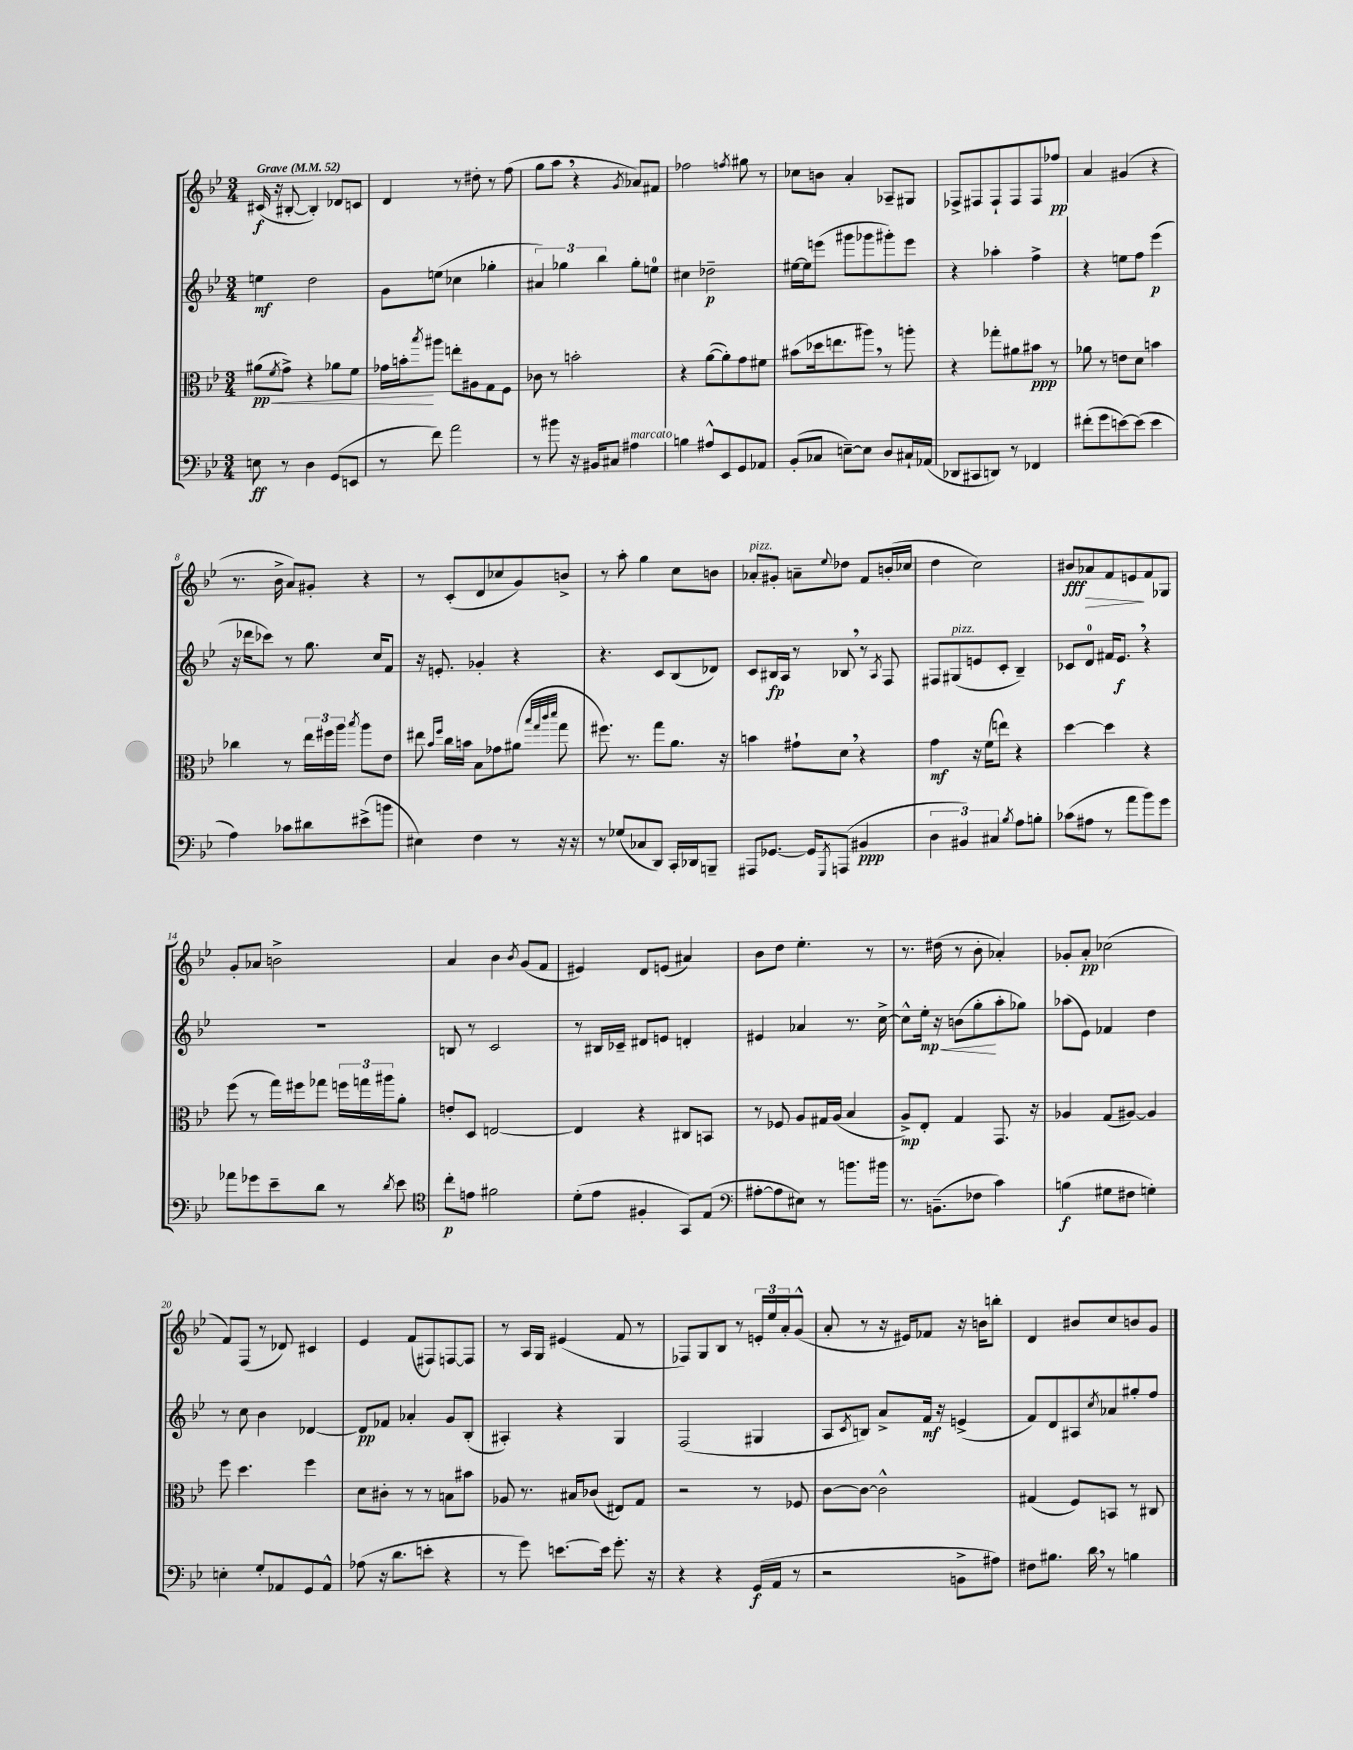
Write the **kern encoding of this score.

**kern	**kern	**kern	**kern
*staff4	*staff3	*staff2	*staff1
*clefF4	*clefC3	*clefG2	*clefG2
*k[b-e-]	*k[b-e-]	*k[b-e-]	*k[b-e-]
*M3/4	*M3/4	*M3/4	*M3/4
*MM52	*MM52	*MM52	*MM52
8E	(8a#	4ee	(16c#
.	.	.	16r
.	8qf	.	.
8r	8g^)	.	[8B#'
4D	4r	2dd	4B#'])
(8GG	8a-	.	8d-
8EE	8f	.	8c
=	=	=	=
8r	16g-	8g	4d
.	16b'	.	.
.	8qbb-	.	.
8f)	8aa#	(8ee	.
2a	8ee'	4cc-	8r
.	8A#	.	8dd#'
.	8G	4gg-'	8r
.	8F	.	(8ff
=	=	=	=
8r	8c-	6a#)	8gg
8b#	8r	.	8aa
.	.	6gg-	.
16r	2b'	.	4r
16BB#	.	.	.
.	.	6bb-	.
8C#	.	.	.
.	.	.	8qg
4A#	.	8gg-'	8a-)
.	.	8ee	8f#
=	=	=	=
4B	4r	4cc#	2ff-
8A#^^	([8a	2dd-~	.
8EE-	8a'])	.	.
.	.	.	8qff
8GG	8g	.	8gg#
8AA-	8f#	.	8r
=	=	=	=
(8BB-'	(8b#	[16ee#	8cc-
.	.	16ee#]	.
8C-	16dd-	(8eee	8b
.	8.ee	.	.
[8E~)	.	8ggg#	4a'
8E]	8aa#)	8ggg-	.
8D	8r	8ggg#')	8A-~
16C#`	8aa'	8eee	8G#
(16AA-	.	.	.
=	=	=	=
8DD-	4r	4r	8F-^
8CC#	.	.	8F#
8DD)	8gg-'	4aa-'	8F#`
8r	8a#	.	8F#
4FF-	8b#	4ff^	8F#
.	8r	.	8ff-
=	=	=	=
(8f#'	8a-	4r	4a
8g	8r	.	.
[8e)	8e	8ee	(4g#
(8e]	8d	8ff	.
4e	4b	(4eee-	4r
=	=	=	=
4A)	4cc-	16r	8.r
.	.	16ddd-	.
.	.	8ccc-)	.
.	.	.	16b-^
8c-	8r	8r	8a)
8d#	24ee-	8.gg	8g#'
.	24ff#	.	.
.	24aa	.	.
.	8qbb-	.	.
(8e#^	8aa	.	4r
.	.	16cc	.
8b	8e-	8f	.
=	=	=	=
4E#)	8ee#	16r	8r
.	.	8.e'	.
.	16qqb-	.	.
.	16qqff	.	.
.	16cc	.	(8c'
.	16b	.	.
4F	8B-	4g-'	8d
.	8g-	.	8cc-
8r	(8a#	4r	8g)
.	32qqbb-	.	.
.	32qqgg	.	.
.	32qqccc	.	.
.	32qqddd	.	.
16r	8gg	.	8b^
16r	.	.	.
=	=	=	=
8r	8.ff#)	4.r	8r
(8G-	.	.	8aa'
.	8.r	.	.
8C-	.	.	4gg
8DD)	8gg	8c	.
16CC'	8.a	(8B-	8cc
16DD-	.	.	.
8BBB~	.	8d-)	8b
.	16r	.	.
=	=	=	=
8AAA#	4b	8c	8a-'
[8.GG-	.	16B#	8g#'
.	.	16A	.
.	8g#`	8r	8a~
16GG-]	.	.	.
8qGGG	.	.	8qqee-
(8AAA	8d	8B-	8dd-
4BB#	4r	8r	8f
.	.	8qA	.
.	.	8F	(16b'
.	.	.	16cc-
=	=	=	=
6D	4g	8F#	4dd
.	.	(8G#	.
6BB#)	.	.	.
.	16r	8e	2cc)
.	(16f	.	.
6C#	.	.	.
.	8ee)	8c'	.
8qB-	.	.	.
8A	4r	4B-~)	.
8B'	.	.	.
=	=	=	=
(8c-	[4dd	8c-	8b#
8A#	.	8d	8a-
8r	4dd]	16f#	8f
.	.	8.e-	.
8a	.	.	8e
8b-)	4r	4r	8f
8g	.	.	8G-
=	=	=	=
8a-	(8ff	2.r	8g'
8g-	8r	.	8a-
8e-~	16gg)	.	2b^
.	16ff#	.	.
8d	8gg-	.	.
8r	24ff	.	.
.	24gg	.	.
.	24aa#	.	.
8qd	.	.	.
8e-	8a'	.	.
=	=	=	=
*clefC4	*	*	*
8cc'	8e'	8B	4a
8e	8D	8r	.
2f#	[2E	2c	4b-
.	.	.	8qb-
.	.	.	(8g
.	.	.	8f
=	=	=	=
(8d'	4E]	8r	4e#)
8e-	.	16B#	.
.	.	16c-~	.
4F#'	4r	8d#	8d
.	.	8e	(8e
8GG)	8C#	4d'	4a#)
(8E-	8BB	.	.
=	=	=	=
*clefF4	*	*	*
[8A#'	8r	4e#	8b-
8A#]	8F-	.	8dd
8E#)	8A	4a-	4.ee-'
8r	16G#	.	.
.	(16A	.	.
8.b	4B-	8.r	.
.	.	.	8r
16b#	.	[16cc^	.
=	=	=	=
8.r	8A^)	8cc^^]	8.r
.	8E-'	16ee-'	.
(8.BB~	.	16r	(16dd#
.	4G	(8b	8r
8F-	.	8gg'	8b-'
4c)	8.GG	8aa'	4a-')
.	.	8gg-)	.
.	16r	.	.
=	=	=	=
(4B	4A-	(8aa-	8g-'
.	.	8e-)	8a'
8G#	(8G	4f-	(2cc-
8F#	[8A#)	.	.
4G')	4A#]	4dd	.
=	=	=	=
4E'	8ff	8r	8f)
.	4.dd	8cc	(8F
8G'	.	4b-	8r
8AA-	.	.	8d-)
8GG	4ff	[4d-	4c#
8AA-^^	.	.	.
=	=	=	=
(8A-	8d	8d-]	4e-
16r	8c#'	8f-	.
8.d	.	.	.
.	8r	4a-'	(8f
8e'	8r	.	8F#)
4r	8B	8g	[8F
.	8b#	(8B-'	8F]
=	=	=	=
8r	8A-	4A#')	8r
8g)	8.r	.	16A
.	.	.	16G
[8.e	.	4r	(4e#
.	16B#	.	.
.	(8c-	.	.
16e]	.	.	.
8.g'	8E#)	4G	8f
.	8G	.	8r
16r	.	.	.
=	=	=	=
4r	2r	(2F	8F-)
.	.	.	8G
4r	.	.	8B-
.	.	.	8r
(16GG	8r	4G#	24e'
.	.	.	24ee-
16AA	.	.	.
.	.	.	24a'
8r	8F-	.	(8g^^
=	=	=	=
2r	[8c	8A	8a'
.	.	8qc	.
.	8c_	8B)	8r
.	2c^^]	8a^	16r
.	.	.	16e#)
.	.	16f	8f-
.	.	16r	.
8BB^	.	(4e^	16r
.	.	.	16b
8A#)	.	.	8bb'
=	=	=	=
8F#	(4G#	8f)	4d
8.B#	.	8d	.
.	8F)	8A#	8b#
16d	.	.	.
.	.	8qcc	.
8r	8BB	8a-	8cc
4B	8r	8gg#'	8b
.	8C#	8ff	8g
==	==	==	==
*-	*-	*-	*-
